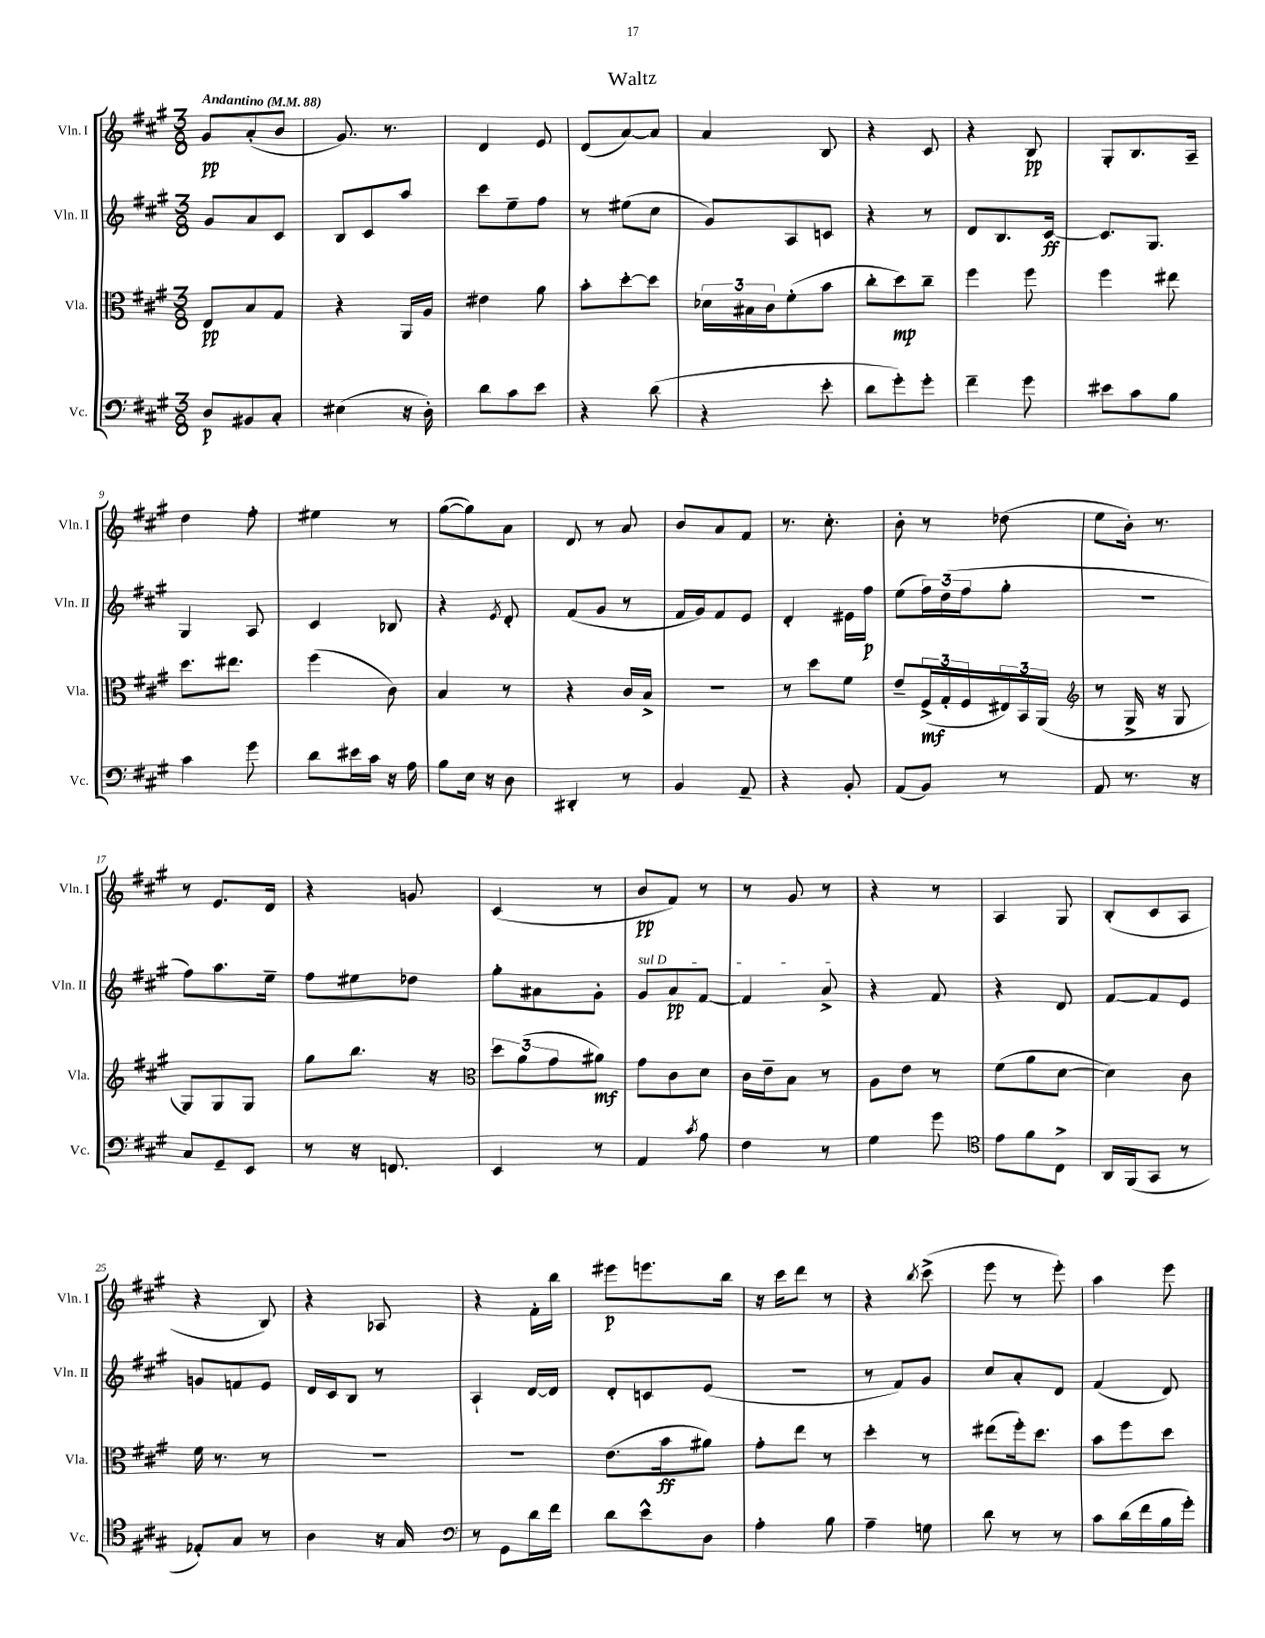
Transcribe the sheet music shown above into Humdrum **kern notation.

**kern	**dynam	**kern	**dynam	**kern	**dynam	**kern	**dynam
*part4	*part4	*part3	*part3	*part2	*part2	*part1	*part1
*staff4	*staff4	*staff3	*staff3	*staff2	*staff2	*staff1	*staff1
*I"Vc.	*	*I"Vla.	*	*I"Vln. II	*	*I"Vln. I	*
*I'Vc.	*	*I'Vla.	*	*I'Vln. II	*	*I'Vln. I	*
*clefF4	*	*clefC3	*	*clefG2	*	*clefG2	*
*k[f#c#g#]	*	*k[f#c#g#]	*	*k[f#c#g#]	*	*k[f#c#g#]	*
*M3/8	*	*M3/8	*	*M3/8	*	*M3/8	*
*MM88	*	*MM88	*	*MM88	*	*MM88	*
=1	=1	=1	=1	=1	=1	=1	=1
!	!	!	!	!	!	!LO:TX:a:B:t=Andantino	!
8D/L	p	8E/L	pp	8g#/L	.	8g#/L	pp
8BB#X/	.	8B/	.	8a/	.	(8a'/	.
8C#'/J	.	8G#/J	.	8c#/J	.	8b/J	.
=2	=2	=2	=2	=2	=2	=2	=2
(4E#X\	.	4r	.	8B/L	.	8.g#/)	.
.	.	.	.	8c#/	.	.	.
.	.	.	.	.	.	8.r	.
16r	.	16AA/LL	.	8aa/J	.	.	.
16D'\)	.	16A/JJ	.	.	.	.	.
=3	=3	=3	=3	=3	=3	=3	=3
8d\L	.	4e#X\	.	8ccc#\L	.	4d/	.
8c#\	.	.	.	8ee~\	.	.	.
8e\J	.	8a\	.	8ff#\J	.	8e/	.
=4	=4	=4	=4	=4	=4	=4	=4
4r	.	8b'\L	.	8r	.	(8d/L	.
.	.	[8dd'\	.	(8ee#X\L	.	[8a/)	.
(8d\	.	8dd\J]	.	8cc#\J	.	8a/J]	.
=5	=5	=5	=5	=5	=5	=5	=5
4r	.	24d-X\LL	.	8g#/L)	.	4a/	.
.	.	24B#X\	.	.	.	.	.
.	.	24c#\J	.	.	.	.	.
.	.	(8f#'\	.	8A/	.	.	.
8e'\	.	8b\J	.	8cn/J	.	8B/	.
=6	=6	=6	=6	=6	=6	=6	=6
8d\L	.	8cc#'\L	.	4r	.	4r	.
8g#'\)	.	8dd\)	mp	.	.	.	.
8g#'\J	.	8cc#~\J	.	8r	.	8c#/	.
=7	=7	=7	=7	=7	=7	=7	=7
4f#~\	.	4ff#\	.	8d/L	.	4r	.
.	.	.	.	8.B/	.	.	.
8g#\	.	8ff#\	.	.	.	8B/	pp
.	.	.	.	[16c#/Jk	ff	.	.
=8	=8	=8	=8	=8	=8	=8	=8
8e#X\L	.	4ff#\	.	8.c#/L]	.	8G#'/L	.
8c#\	.	.	.	.	.	8.B/	.
.	.	.	.	8.G#/J	.	.	.
8B\J	.	8ee#X\	.	.	.	.	.
.	.	.	.	.	.	16A~/Jk	.
!!LO:LB:g=z
=9	=9	=9	=9	=9	=9	=9	=9
4c#\	.	8.dd\L	.	4G#/	.	4dd\	.
.	.	8.ee#X\J	.	.	.	.	.
8g#\	.	.	.	8A/	.	8ff#'\	.
=10	=10	=10	=10	=10	=10	=10	=10
8d\L	.	(4ff#\	.	4c#/	.	4ee#X\	.
16e#X\L	.	.	.	.	.	.	.
16c#\JJ	.	.	.	.	.	.	.
16r	.	8c#\)	.	8B-X/	.	8r	.
16A\	.	.	.	.	.	.	.
=11	=11	=11	=11	=11	=11	=11	=11
8B\L	.	4B/	.	4r	.	([8gg#\L	.
16E\Jk	.	.	.	.	.	8gg#\])	.
16r	.	.	.	.	.	.	.
.	.	.	.	8qe/	.	.	.
8D\	.	8r	.	8d'/	.	8a\J	.
=12	=12	=12	=12	=12	=12	=12	=12
4DD#X'/	.	4r	.	(8f#/L	.	8d/	.
.	.	.	.	8g#/J	.	8r	.
8r	.	16c#/LL	.	8r	.	8a/	.
.	.	16B^/JJ	.	.	.	.	.
=13	=13	=13	=13	=13	=13	=13	=13
4BB/	.	4.r	.	16f#/LL	.	8b/L	.
.	.	.	.	16g#/J)	.	.	.
.	.	.	.	8f#/	.	8a/	.
8AA~/	.	.	.	8e/J	.	8f#/J	.
=14	=14	=14	=14	=14	=14	=14	=14
4r	.	8r	.	4d'/	.	8.r	.
.	.	8dd\L	.	.	.	.	.
.	.	.	.	.	.	8.cc#'\	.
8BB'/	.	8f#\J	.	16e#X\LL	.	.	.
.	.	.	.	16ff#\JJ	p	.	.
=15	=15	=15	=15	=15	=15	=15	=15
(8AA/L	.	8e~/L	.	(8ee\L	.	8b'\	.
8BB/J)	.	(24F#^/L	mf	24ff#\L)	.	8r	.
.	.	24G#'/	.	(24dd\	.	.	.
.	.	24F#/	.	24ff#\J	.	.	.
8r	.	24E#X/)	.	8gg#'\J	.	(8dd-X\	.
.	.	24BB/	.	.	.	.	.
.	.	(24AA/JJ	.	.	.	.	.
=16	=16	=16	=16	=16	=16	=16	=16
*	*	*clefG2	*	*	*	*	*
8AA/	.	8r	.	4.r	.	8ee\L	.
8.r	.	16G#^/	.	.	.	16b'\Jk)	.
.	.	16r	.	.	.	8.r	.
.	.	8G#/	.	.	.	.	.
16r	.	.	.	.	.	.	.
!!LO:LB:g=z
=17	=17	=17	=17	=17	=17	=17	=17
8C#/L	.	8G#/L)	.	8ff#\L)	.	8r	.
8GG#~/	.	8G#/	.	8.aa\	.	8.e/L	.
8EE/J	.	8G#/J	.	.	.	.	.
.	.	.	.	16ee~\Jk	.	16d/Jk	.
=18	=18	=18	=18	=18	=18	=18	=18
8r	.	8gg#\L	.	8ff#\L	.	4r	.
16r	.	8.bb\J	.	8ee#X\	.	.	.
8.FFn/	.	.	.	.	.	.	.
.	.	.	.	8dd-X\J	.	8gn/	.
.	.	16r	.	.	.	.	.
=19	=19	=19	=19	=19	=19	=19	=19
*	*	*clefC3	*	*	*	*	*
4EE/	.	12dd\L	.	8gg#'\L	.	(4c#/	.
.	.	(12a\	.	.	.	.	.
.	.	.	.	8a#X\	.	.	.
.	.	12g#\	.	.	.	.	.
8r	.	8a#X\J)	mf	8g#'\J	.	8r	.
=20	=20	=20	=20	=20	=20	=20	=20
!	!	!	!	!LO:TX:a:i:t=sul D	!	!	!
4AA/	.	8g#\L	.	8g#/L	.	8b/L	pp
.	.	8c#\	.	8a/	pp	8f#/J)	.
8qc#/	.	.	.	.	.	.	.
8A\	.	8d\J	.	[8f#/J	.	8r	.
=21	=21	=21	=21	=21	=21	=21	=21
4F#\	.	16c#\LL	.	4f#/]	.	8r	.
.	.	16e~\J	.	.	.	.	.
.	.	8B\J	.	.	.	8g#/	.
8r	.	8r	.	8a^/	.	8r	.
=22	=22	=22	=22	=22	=22	=22	=22
4G#\	.	8A\L	.	4r	.	4r	.
.	.	8e\J	.	.	.	.	.
8g#\	.	8r	.	8f#/	.	8r	.
=23	=23	=23	=23	=23	=23	=23	=23
*clefC4	*	*	*	*	*	*	*
8e\L	.	(8f#\L	.	4r	.	4A/	.
8f#\	.	8a\	.	.	.	.	.
8C#^\J	.	[8d\J	.	8d/	.	8G#/	.
=24	=24	=24	=24	=24	=24	=24	=24
16AA/LL	.	4d\])	.	[8f#/L	.	(8B'/L	.
(16FF#/J	.	.	.	.	.	.	.
8GG#/J	.	.	.	8f#/]	.	8c#/	.
8r	.	8c#\	.	8e/J	.	8A/J	.
!!LO:LB:g=z
=25	=25	=25	=25	=25	=25	=25	=25
8E-X'/L)	.	16f#\	.	8gn/L	.	4r	.
.	.	8.r	.	.	.	.	.
8G#/J	.	.	.	8fn/	.	.	.
8r	.	8r	.	8e/J	.	8B/)	.
=26	=26	=26	=26	=26	=26	=26	=26
4A\	.	4.r	.	16d/LL	.	4r	.
.	.	.	.	16c#/J	.	.	.
.	.	.	.	8B/J	.	.	.
16r	.	.	.	8r	.	8A-X/	.
16G#/	.	.	.	.	.	.	.
=27	=27	=27	=27	=27	=27	=27	=27
*clefF4	*	*	*	*	*	*	*
8r	.	4.r	.	4A`/	.	4r	.
8GG#\L	.	.	.	.	.	.	.
16d\L	.	.	.	[16d/LL	.	16f#'\LL	.
16f#\JJ	.	.	.	16d/JJ]	.	16bb\JJ	.
=28	=28	=28	=28	=28	=28	=28	=28
8d\L	.	(8.e\L	.	8d'/L	.	8eee#X\L	p
8e^^\	.	.	.	8cn/	.	8.eeen\	.
.	.	16b\k	ff	.	.	.	.
8D\J	.	8a#X\J)	.	(8e/J	.	.	.
.	.	.	.	.	.	16bb\Jk	.
=29	=29	=29	=29	=29	=29	=29	=29
4A'\	.	8g#'\L	.	4.r	.	16r	.
.	.	.	.	.	.	16ccc#\KL	.
.	.	8ee\J	.	.	.	8ddd\J	.
8B\	.	8r	.	.	.	8r	.
=30	=30	=30	=30	=30	=30	=30	=30
4A~\	.	4dd'\	.	8r	.	4r	.
.	.	.	.	8f#/L)	.	.	.
.	.	.	.	.	.	8qbb/	.
8Gn\	.	8r	.	8g#/J	.	(8ccc#^\	.
=31	=31	=31	=31	=31	=31	=31	=31
8d\	.	(8ee#X\L	.	8cc#/L	.	8eee\	.
8r	.	16ff#'\k)	.	8a'/	.	8r	.
.	.	8.dd\J	.	.	.	.	.
8r	.	.	.	8d/J	.	8eee'\)	.
=32	=32	=32	=32	=32	=32	=32	=32
8c#\L	.	8b\L	.	(4f#/	.	4aa\	.
(16d\L	.	8ff#\	.	.	.	.	.
16f#\	.	.	.	.	.	.	.
16B\	.	8dd\J	.	8d/)	.	8eee\	.
16g#'\JJ)	.	.	.	.	.	.	.
==	==	==	==	==	==	==	==
*-	*-	*-	*-	*-	*-	*-	*-
